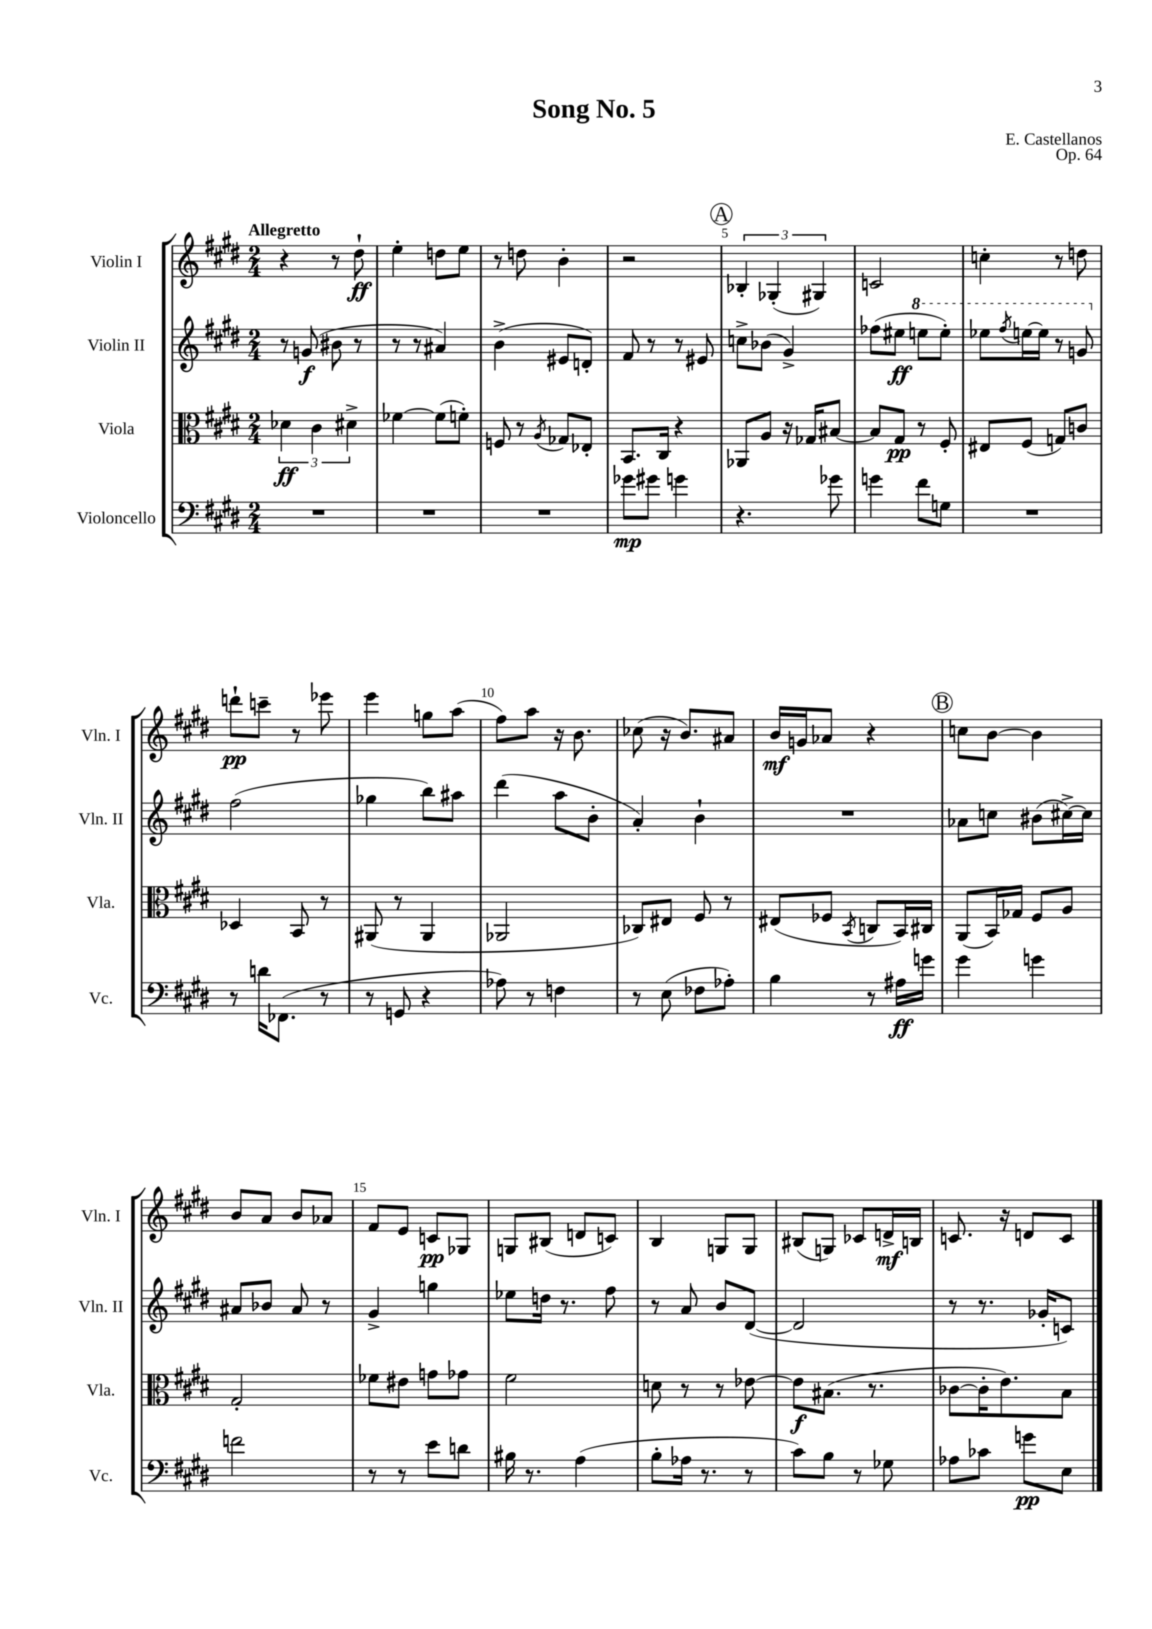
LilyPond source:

\header { title = "Song No. 5" composer = "E. Castellanos" opus = "Op. 64" }
<<
\new StaffGroup <<
\new Staff = "s0" \with { instrumentName = "Violin I" shortInstrumentName = "Vln. I" } {
    \clef treble \key e \major \numericTimeSignature \time 2/4 \tempo "Allegretto"
    r4 r8 dis''8-!\ff |
    e''4-. d''8 e''8 |
    r8 d''8 b'4-. |
    r2 |
    \mark \markup { \circle "A" } \tuplet 3/2 { bes4-. ges4-.( gis4) } |
    c'2 |
    c''4-. r8 d''8 |
    d'''8-!\pp c'''8-- r8 ees'''8 |
    e'''4 g''8 a''8( |
    fis''8) a''8 r16 b'8. |
    ces''8( r16 b'8.) ais'8 |
    b'16\mf g'16 aes'8 r4 |
    \mark \markup { \circle "B" } c''8 b'8~ b'4 |
    b'8 a'8 b'8 aes'8 |
    fis'8 e'8 c'8\pp ges8 |
    g8 bis8( d'8 c'8) |
    b4 g8 g8 |
    bis8( g8) ces'8 d'16->\mf b16 |
    c'8. r16 d'8 c'8 \bar "|." |
}
\new Staff = "s1" \with { instrumentName = "Violin II" shortInstrumentName = "Vln. II" } {
    \clef treble \key e \major \numericTimeSignature \time 2/4
    r8 g'8\f( bis'8 r8 |
    r8 r8 ais'4) |
    b'4->( eis'8 d'8-.) |
    fis'8 r8 r8 eis'8 |
    \mark \markup { \circle "A" } c''8-> bes'8( gis'4->) |
    fes''8( eis''8\ff \ottava #1 e'''!8 e'''8-.) |
    ees'''8 \acciaccatura { fis'''8 } e'''16~ e'''16 r8 g''8 \ottava #0 |
    fis''2( |
    ges''4 b''8) ais''8 |
    dis'''4( a''8 b'8-. |
    a'4-.) b'4-! |
    R2 |
    \mark \markup { \circle "B" } aes'8 c''8 bis'8( cis''16~->) cis''16 |
    ais'8 bes'8 ais'8 r8 |
    gis'4-> g''4 |
    ees''8 d''16 r8. fis''8 |
    r8 a'8 b'8 dis'8~( |
    dis'2 |
    r8 r8. ges'16-. c'8) \bar "|." |
}
\new Staff = "s2" \with { instrumentName = "Viola" shortInstrumentName = "Vla." } {
    \clef alto \key e \major \numericTimeSignature \time 2/4
    \tuplet 3/2 { des'4\ff cis'4 dis'4-> } |
    fes'4~ fes'8( f'8-.) |
    f8 r8 \acciaccatura { a8 } ges8 ees8-. |
    b,8. cis16 r4 |
    \mark \markup { \circle "A" } aes,8 a8 r16 ges16 bis8~ |
    bis8 gis8\pp r8 fis8-. |
    eis8 fis8( g8) c'8 |
    des4 b,8 r8 |
    ais,8( r8 ais,4 |
    aes,2 |
    ces8) eis8 fis8 r8 |
    eis8( fes8 \acciaccatura { b,8 } c8 b,16) cis16 |
    \mark \markup { \circle "B" } a,8( b,16) ges16 fis8 a8 |
    gis2-. |
    fes'8 eis'8 g'8 ges'8 |
    fis'2 |
    d'8 r8 r8 ees'8~ |
    ees'8\f bis8.( r8. |
    ces'8~ ces'16-. e'8.) b8 \bar "|." |
}
\new Staff = "s3" \with { instrumentName = "Violoncello" shortInstrumentName = "Vc." } {
    \clef bass \key e \major \numericTimeSignature \time 2/4
    R2 |
    R2 |
    R2 |
    ges'8\mp gis'8 g'4 |
    \mark \markup { \circle "A" } r4. ges'8 |
    g'4 fis'8 g8 |
    R2 |
    r8 d'16 fes,8.( r8 |
    r8 g,8 r4 |
    aes8) r8 f4 |
    r8 e8( fes8 aes8-.) |
    b4 r8 ais16\ff g'16 |
    \mark \markup { \circle "B" } gis'4 g'4 |
    f'2 |
    r8 r8 e'8 d'8 |
    bis16 r8. a4( |
    b8-. aes16 r8. r8 |
    cis'8) b8 r8 ges8 |
    aes8 ces'8 g'8\pp e8 \bar "|." |
}
>>
>>
\layout { \context { \Score \override BarNumber.break-visibility = ##(#f #t #t) barNumberVisibility = #(every-nth-bar-number-visible 5) } }
